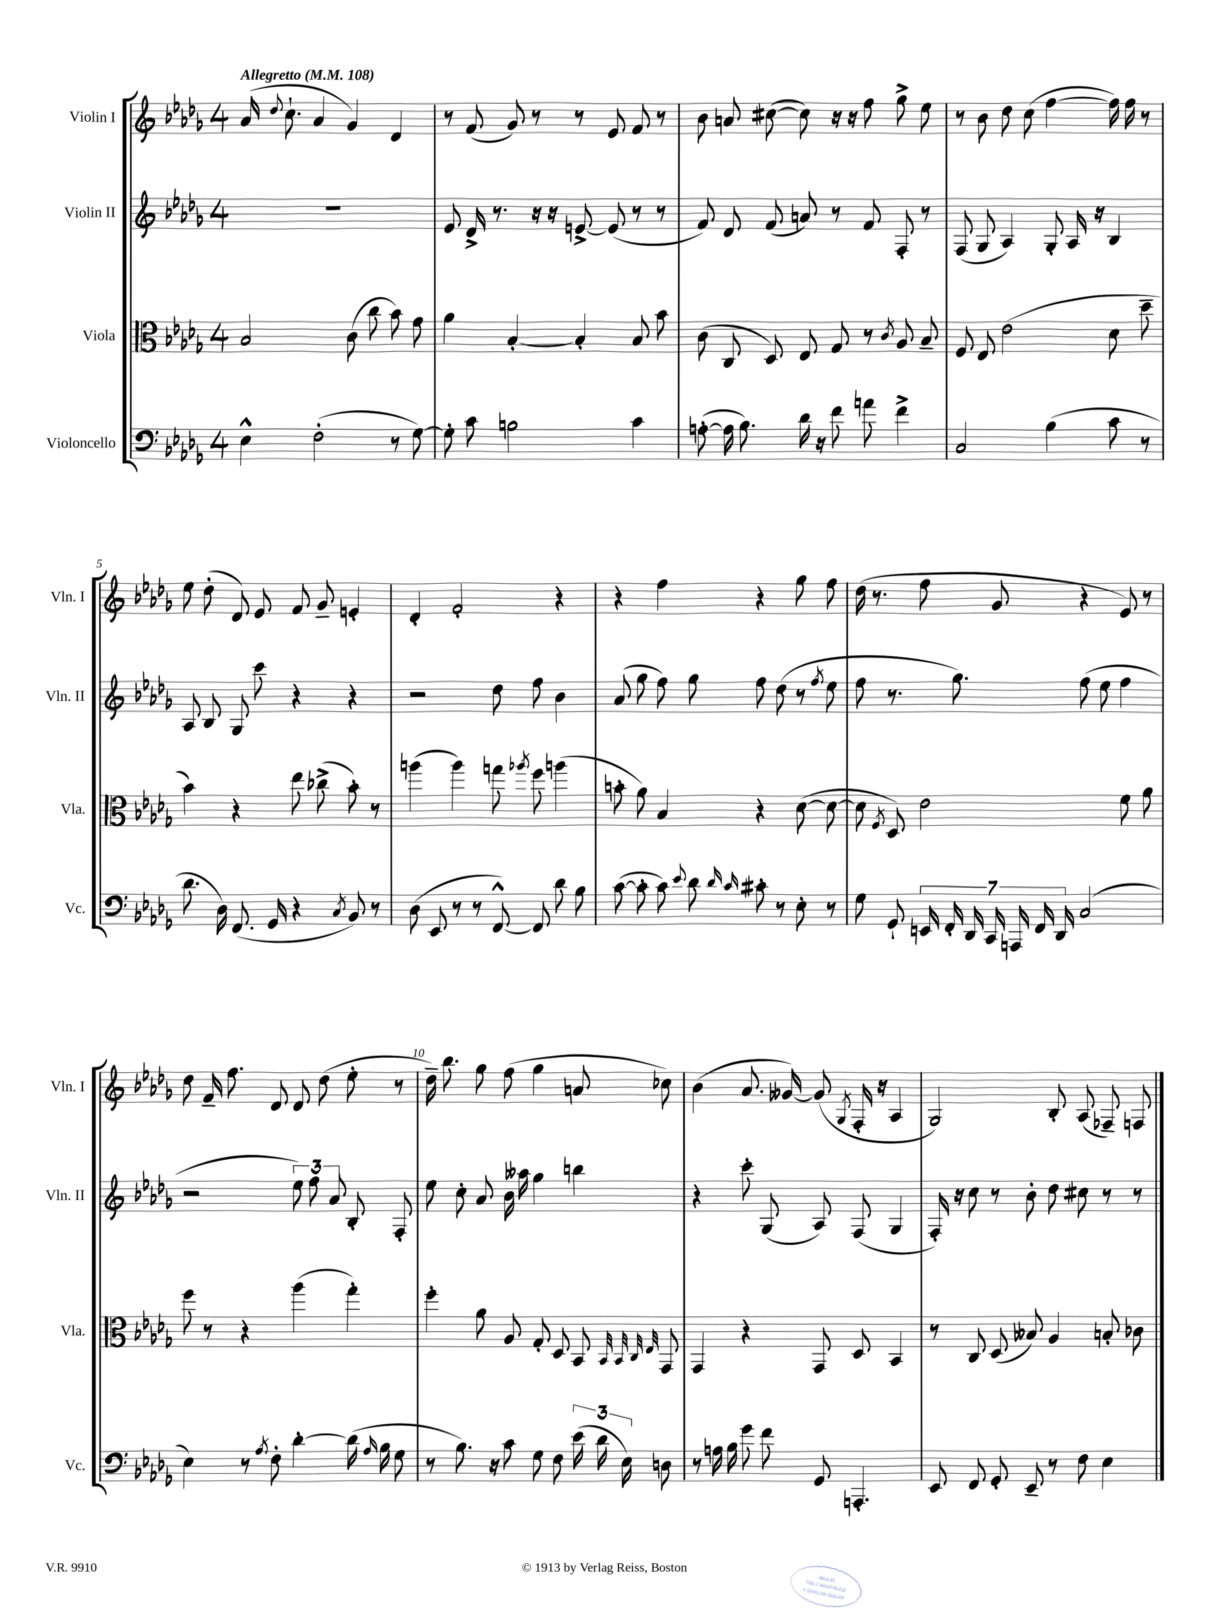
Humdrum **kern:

**kern	**kern	**kern	**kern
*part4	*part3	*part2	*part1
*staff4	*staff3	*staff2	*staff1
*I"Violoncello	*I"Viola	*I"Violin II	*I"Violin I
*I'Vc.	*I'Vla.	*I'Vln. II	*I'Vln. I
*clefF4	*clefC3	*clefG2	*clefG2
*k[b-e-a-d-g-]	*k[b-e-a-d-g-]	*k[b-e-a-d-g-]	*k[b-e-a-d-g-]
*M4/4	*M4/4	*M4/4	*M4/4
*MM108	*MM108	*MM108	*MM108
=1	=1	=1	=1
!	!	!	!LO:TX:a:B:t=Allegretto
4E-^^\	2B-/	1r	(16a-/
.	.	.	8qqdd-/
.	.	.	8.cc`\
(2F'\	.	.	4a-/
.	(8c\	.	4g-/)
.	8cc\	.	.
8r	8b-\)	.	4d-/
[8G-\)	8g-\	.	.
=2	=2	=2	=2
8G-'\]	4a-\	8e-/	8r
8c\	.	16d-^/	(8f/
.	.	8.r	.
2Bn\	[4B-'/	.	8g-/)
.	.	16r	8r
.	.	16r	.
.	4B-'/]	[8en^/	8r
.	.	(8e/]	8e-/
4c\	8B-/	8r	8f/
.	8b-\	8r	8r
=3	=3	=3	=3
([8An'\	(8c\	8f/)	8b-\
16A\]	8C/	8d-/	8an/
8.B-\)	.	.	.
.	8D-/)	(8f/	([8cc#X\
16d-\	8E-/	8an/)	8cc#\])
16r	.	.	.
8f\	8G-/	8r	16r
.	.	.	16r
8an\	8r	8f/	8ff\
.	8qc/	.	.
4f^\	8A-/	8F'/	8gg-^\
.	8B-~/	8r	8ee-\
=4	=4	=4	=4
2C/	8F/	(8F/	8r
.	8E-/	8G-/	8b-\
.	(2e-\	4A-/)	8dd-\
.	.	.	(8cc\
(4B-\	.	8G-'/	[4ff\
.	.	16A-/	.
.	.	16r	.
8c\	8d-\	4B-/	16ff\])
.	.	.	16ff\
8r	8dd-~\	.	8r
!!LO:LB:g=z
=5	=5	=5	=5
8.d-\	4b-\)	8A-/	8ee-\
.	.	8B-/	(8dd-'\
16D-\)	.	.	.
(8.FF/	4r	8G-/	8d-/)
.	.	8ccc\	8e-/
16GG-/	.	.	.
4r	8ee-\	4r	8f/
.	(8cc-X^\	.	8g-~/
8qC/	.	.	.
8BB-/)	8b-'\)	4r	4en'/
8r	8r	.	.
=6	=6	=6	=6
(8D-\	(4aan\	2r	4d-'/
8EE-/	.	.	.
8r	4aa\)	.	2f'/
8r	.	.	.
[8FF^^/)	8ggn\	8dd-\	.
.	8qaa-X/	.	.
8FF/]	8ff\	8ff\	.
8d-\	(4aan\	4b-\	4r
8B-\	.	.	.
=7	=7	=7	=7
([8c\	8bn'\	(8a-/	4r
8c'\]	8a-\)	8gg-\	.
8c\)	4B-/	8ff\)	4ff\
8qqe-/	.	.	.
8d-\	.	8gg-\	.
16qqd-/	.	.	.
16qqc/	.	.	.
8c#X'\	4r	8ff\	4r
8r	.	(8dd-\	.
8E-'\	([8d-\	8r	8gg-\
.	.	8qff/	.
8r	8d-\_	8ee-\	8ff\
=8	=8	=8	=8
8G-\	8d-\]	8ff\	(16dd-\
.	.	.	8.r
.	8qF/	.	.
8GG-`/	8D-/)	8.r	.
28EEn/	2e-\	.	8ff\
28FF'/	.	.	.
.	.	8.gg-\)	.
28DD-/	.	.	.
28CC/	.	.	.
.	.	.	8g-/
28AAAn/	.	.	.
28FF/	.	.	.
28DD-/	.	.	.
(2C/	.	(8ff\	4r
.	.	8ee-\	.
.	8f\	4ff\	8e-/)
.	8a-\	.	8r
!!LO:LB:g=z
=9	=9	=9	=9
4E-\)	8ff\	2r	8dd-\
.	8r	.	16f~/
.	.	.	8.ff\
8r	4r	.	.
8qA-/	.	.	.
8F'\	.	.	8d-/
[4d-'\	(4aa-\	12ee-\)	8d-/
.	.	12ff\	.
.	.	.	(8dd-\
.	.	12a-/	.
(16d-\]	4gg-'\)	8B-'/	8ee-'\
16qqA-/	.	.	.
16B-\	.	.	.
8G-\	.	8F'/	8r
=10	=10	=10	=10
8r	4ff'\	8ee-\	16dd-~\)
.	.	.	8.bb-\
8.B-\)	.	8cc'\	.
.	8a-\	8a-/	8gg-\
16r	.	.	.
8c\	8A-/	16b-\	(8ff\
.	.	16aa--X\	.
8G-\	8G-'/	4gg-\	4gg-\
8F\	8D-/	.	.
(24e-\	8BB-/	4bbn\	8an/
24d-\	.	.	.
24E-\)	.	.	.
.	32qqBB-/	.	.
.	32qqBB-/	.	.
.	32qqC/	.	.
.	32qqE-/	.	.
8Dn\	8GG-/	.	8cc-X\)
=11	=11	=11	=11
8r	4GG-/	4r	(4b-\
16An\	.	.	.
16B-\	.	.	.
8g-\	4r	8ccc'\	8.a-/
8f\	.	(8G-/	.
.	.	.	[16g--X/)
8GG-/	8GG-/	8A-/)	(8g--/]
.	.	.	8qG-/
4.AAAn'/	8D-/	(8F/	16F'/
.	.	.	16r
.	4BB-/	4G-/	4A-/
=12	=12	=12	=12
8EE-/	8r	16F'/)	2G-/)
.	.	16r	.
8FF/	8C/	8cc\	.
8GG-'/	(8D-/	8r	.
8EE-~/	8B--X/)	8b-'\	.
8r	4A-/	8dd-\	8B-'/
8F\	.	8cc#X\	(8A-/
4E-\	8Bn'/	8r	8F-X~/)
.	8c-X\	8r	8Fn/
==	==	==	==
*-	*-	*-	*-
